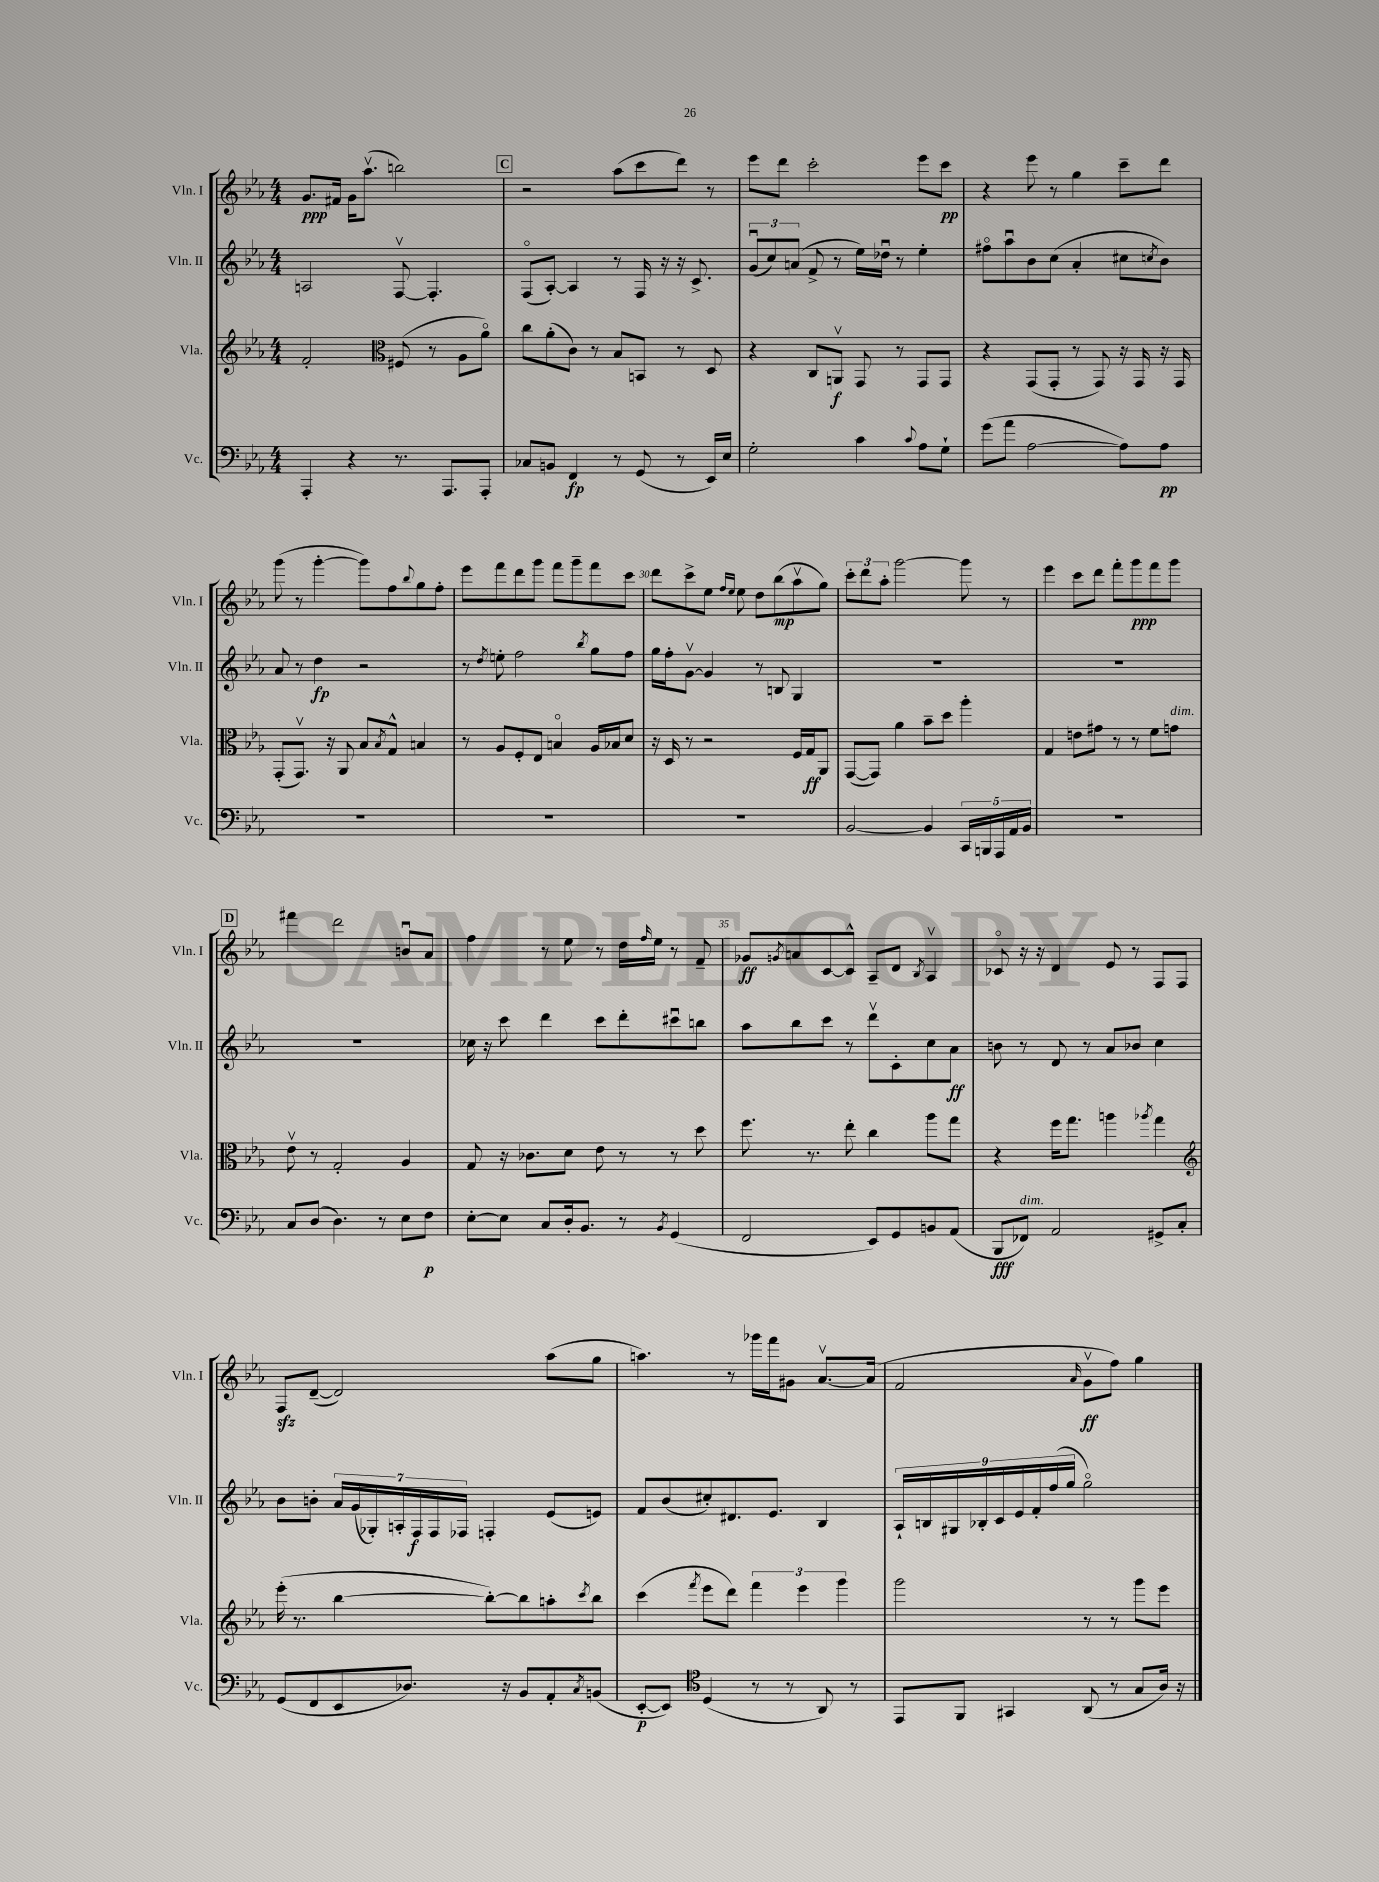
<<
\new StaffGroup <<
\new Staff = "s0" \with { instrumentName = "Vln. I" shortInstrumentName = "Vln. I" } {
    \clef treble \key ees \major \numericTimeSignature \time 4/4
    g'8.\ppp fis'16 g'16 aes''8.\upbow( b''2) |
    \mark \markup { \box "C" } r2 aes''8( c'''8 d'''8) r8 |
    ees'''8 d'''8 c'''2-. ees'''8 c'''8\pp |
    r4 ees'''8 r8 g''4 c'''8-- d'''8 |
    g'''8( r8 g'''4~-. g'''8) f''8 \appoggiatura { bes''8 } g''8 f''8-. |
    ees'''8 f'''8 d'''8 g'''8 f'''8 g'''8-- f'''8 c'''8 |
    d'''8 c'''8-> ees''8 \grace { f''16 ees''16 } ees''8 d''8 bes''8\mp( aes''8\upbow g''8) |
    \tuplet 3/2 { c'''8-. d'''8 aes''8-. } g'''2~ g'''8 r8 |
    ees'''4 c'''8 d'''8 f'''8-. g'''8\ppp f'''8 g'''8 |
    \mark \markup { \box "D" } fis'''4 d'''2 b'8\downbow aes'8 |
    f''4 r8 ees''8 r8 d''16 \grace { f''16 } ees''16 r8 f'8-- |
    ges'8\ff \acciaccatura { g'8 } a'8 c'8~ c'8-^ aes8-- d'8 \acciaccatura { bes8 } aes4\upbow |
    ces'8\flageolet r16 r16 d'4 ees'8 r8 f8 f8 |
    f8\sfz d'8~--( d'2) aes''8( g''8 |
    a''4.) r8 ges'''16 f'''16 gis'8 aes'8.~\upbow aes'16( |
    f'2 \grace { aes'16 } g'8\upbow\ff f''8) g''4 \bar "|." |
}
\new Staff = "s1" \with { instrumentName = "Vln. II" shortInstrumentName = "Vln. II" } {
    \clef treble \key ees \major \numericTimeSignature \time 4/4
    a2 f8~\upbow f4.-. |
    \mark \markup { \box "C" } f8\flageolet( aes8~-.) aes4 r8 f16 r16 r16 c'8.-> |
    \tuplet 3/2 { g'8\downbow( c''8) a'8( } f'8-> r8 ees''16) des''16\downbow r8 ees''4-. |
    fis''8\flageolet aes''8\downbow bes'8 c''8( aes'4-. cis''8 \acciaccatura { c''8 } bes'8) |
    aes'8 r8 d''4\fp r2 |
    r8 \acciaccatura { d''8 } e''8-. f''2 \acciaccatura { bes''8 } g''8 f''8 |
    g''16 f''16-. g'8~\upbow g'4 r8 b8 g4 |
    R1 |
    R1 |
    \mark \markup { \box "D" } R1 |
    ces''16 r16 c'''8 d'''4 c'''8 d'''8-. cis'''8\downbow b''8 |
    aes''8 bes''8 c'''8 r8 d'''8\upbow c'8-. c''8 aes'8\ff |
    b'8 r8 d'8 r8 aes'8 bes'8 c''4 |
    bes'8 b'8-. \tuplet 7/4 { aes'16 g'16( ges16-.) a16-. f16\f f16 fes16 } f4-. ees'8( e'8) |
    f'8 bes'8( cis''8-.) dis'8. ees'8. bes4 |
    \tuplet 9/8 { aes16-! b16 gis16 bes16-. c'16 ees'16 f'16-. f''16( g''16 } g''2\flageolet) \bar "|." |
}
\new Staff = "s2" \with { instrumentName = "Vla." shortInstrumentName = "Vla." } {
    \clef treble \key ees \major \numericTimeSignature \time 4/4
    f'2-. \clef alto fis8( r8 aes8 aes'8\flageolet) |
    \mark \markup { \box "C" } c''8 aes'8-.( c'8) r8 bes8 b,8 r8 d8 |
    r4 c8 a,8\upbow\f g,8 r8 g,8 g,8 |
    r4 g,8( g,8-. r8 g,8) r16 g,16 r16 g,16 |
    g,8-.( g,8.\upbow) r16 aes,8 bes8 \acciaccatura { bes8 } g8-^ b4 |
    r8 aes8 f8-. ees8 b4\flageolet aes16 bes16 d'8 |
    r16 d16 r8 r2 f16 g16\ff aes,8 |
    g,8~( g,8) aes'4 bes'8-- d''8 aes''4-. |
    g4 e'8 gis'8 r8 r8 f'8 g'8^\markup { \italic "dim." } |
    \mark \markup { \box "D" } ees'8\upbow r8 g2-. aes4 |
    g8 r16 ces'8. d'8 ees'8 r8 r8 d''8 |
    f''8. r8. ees''8-. c''4 aes''8 g''8 |
    r4 f''16 g''8. a''4 \acciaccatura { aes''8 } g''4 |
    \clef treble ees'''16-.( r8. bes''4~ bes''8~-.) bes''8 a''8-. \acciaccatura { c'''8 } bes''8 |
    c'''4( \acciaccatura { f'''8 } ees'''8 d'''8) \tuplet 3/2 { f'''4 ees'''4 g'''4 } |
    g'''2 r8 r8 g'''8 ees'''8 \bar "|." |
}
\new Staff = "s3" \with { instrumentName = "Vc." shortInstrumentName = "Vc." } {
    \clef bass \key ees \major \numericTimeSignature \time 4/4
    aes,,4-. r4 r8. aes,,8. aes,,8-. |
    \mark \markup { \box "C" } ces8 b,8 f,4\fp r8 g,8( r8 ees,16) ees16 |
    g2-. c'4 \appoggiatura { c'8 } aes8 g8-! |
    g'8( aes'8 aes2~ aes8) aes8\pp |
    R1 |
    R1 |
    R1 |
    bes,2~ bes,4 \tuplet 5/4 { c,16 b,,16 aes,,16 aes,16 bes,16 } |
    R1 |
    \mark \markup { \box "D" } c8 d8( d4.) r8 ees8 f8\p |
    ees8~-. ees8 c8 d16-. bes,8. r8 \acciaccatura { bes,8 } g,4( |
    f,2 ees,8) g,8 b,8 aes,8( |
    bes,,8\fff fes,8^\markup { \italic "dim." }) aes,2 gis,8-> c8-. |
    g,8( f,8 ees,8 des8.) r16 bes,8 aes,8-. \acciaccatura { c8 } b,8( |
    ees,8~-.\p ees,8) \clef tenor d4( r8 r8 aes,8) r8 |
    ees,8 f,8 gis,4 aes,8( r8 g8 aes16) r16 \bar "|." |
}
>>
>>
\layout { \context { \Score currentBarNumber = #24 \override BarNumber.break-visibility = ##(#f #t #t) barNumberVisibility = #(every-nth-bar-number-visible 5) } }
